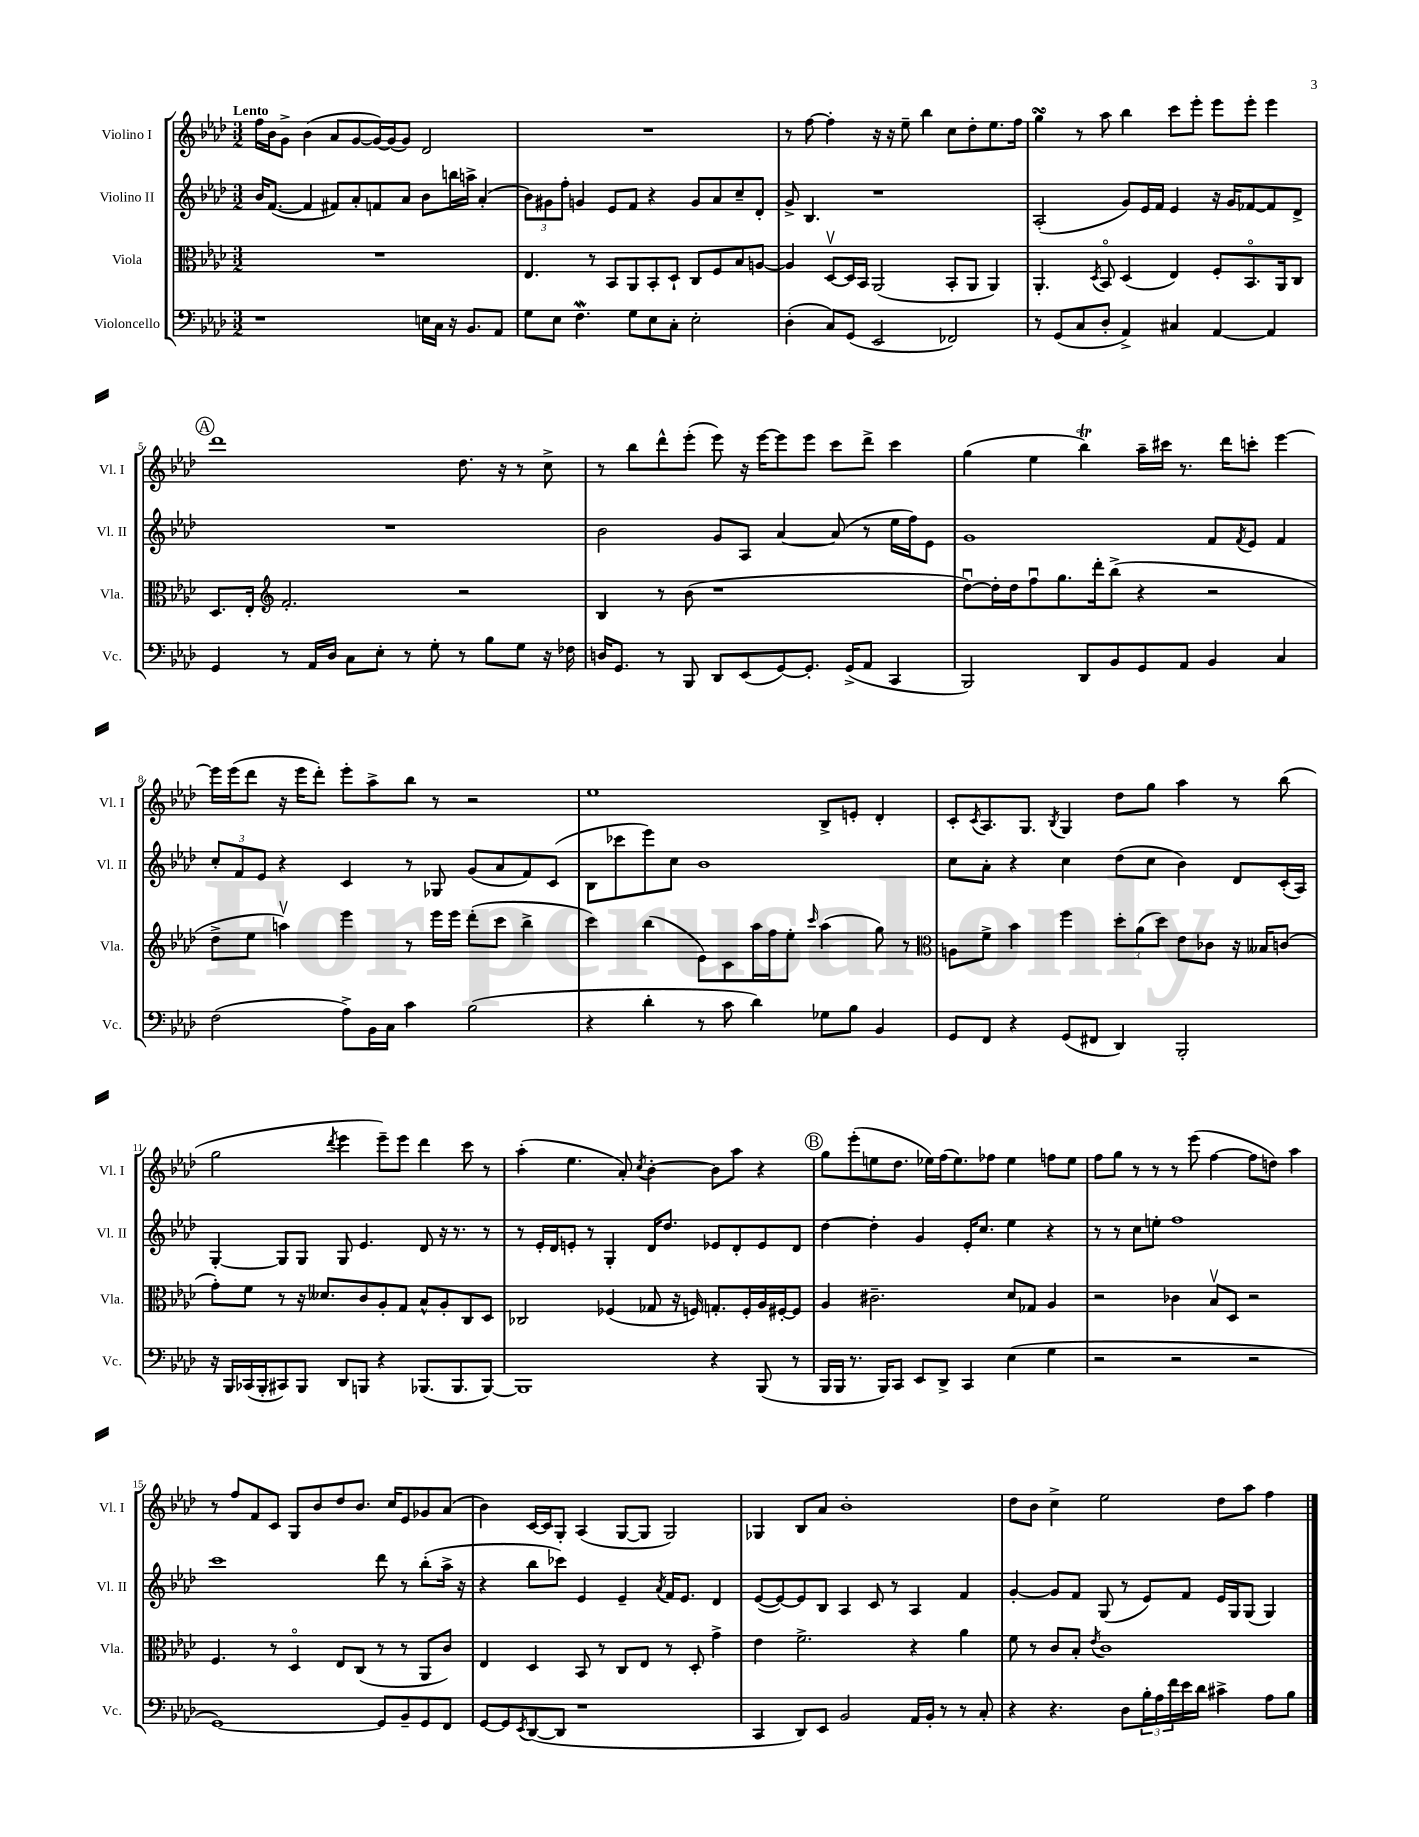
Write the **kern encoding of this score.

**kern	**kern	**kern	**kern
*staff4	*staff3	*staff2	*staff1
*clefF4	*clefC3	*clefG2	*clefG2
*k[b-e-a-d-]	*k[b-e-a-d-]	*k[b-e-a-d-]	*k[b-e-a-d-]
*M3/2	*M3/2	*M3/2	*M3/2
1r	1.r	16b-/LK	16ff\LL
.	.	([8.f/J	16b-\J
.	.	.	8g^\J
.	.	4f/]	(4b-\
.	.	8f#/L)	8a-/L
.	.	8a-'/	[8g/
.	.	8f/	16g/_L)
.	.	.	(16g/]J
.	.	8a-/J	8g/J)
16E\LL	.	8b-\L	2d-/
16C\JJ	.	.	.
16r	.	16bb\L	.
8.BB-/L	.	16aa^\JJ	.
.	.	(4a-'/	.
8AA-/J	.	.	.
=	=	=	=
8G\L	4.E-/	12b-\L)	1.r
.	.	12g#\	.
8E-\J	.	.	.
.	.	12ff'\J	.
4.F\	.	4g/	.
.	8r	.	.
.	8BB-/L	8e-/L	.
8G\L	8AA-/	8f/J	.
8E-\	8BB-'/	4r	.
8C'\J	8D-`/J	.	.
2E-'\	8C/L	8g/L	.
.	8F/	8a-/	.
.	8B-/	8cc~/	.
.	[8A/J	8d-'/J	.
=	=	=	=
(4D-'\	4A/]	8g^/	8r
.	.	4.B-/	[8ff\
8C/L)	[8D-v/L	.	4ff'\]
(8GG/J	16D-/]L	.	.
.	16BB-/JJ	.	.
2EE-/	(2AA-/	1r	16r
.	.	.	16r
.	.	.	8ee-~\
.	.	.	4bb-\
2FF-/)	8BB-'/L	.	8cc\L
.	8AA-/J	.	8dd-'\
.	4AA-/)	.	8.ee-\
.	.	.	16ff\Jk
=	=	=	=
8r	4.AA-'/	(2A-'/	4gg\
(8GG/L	.	.	.
8C/	.	.	8r
.	8qD-/	.	.
8D-'/J	8BB-o/	.	8aa-\
4AA-^/)	(4D-/	8g/L)	4bb-\
.	.	16e-/L	.
.	.	16f/JJ	.
4C#/	4E-/)	4e-/	8ccc\L
.	.	.	8eee-'\J
[4AA-/	8F'/L	16r	8eee-\L
.	.	16g/LK	.
.	8.BB-o/	[8f-/	8eee-'\J
4AA-/]	.	8f-/]	4eee-\
.	16AA-/k	.	.
.	8C/J	8d-^/J	.
=	=	=	=
4GG/	8.D-/L	1.r	1ddd-
.	16E-'/Jk	.	.
*	*clefG2	*	*
8r	2.f'/	.	.
16AA-/LL	.	.	.
16D-/JJ	.	.	.
8C\L	.	.	.
8E-'\J	.	.	.
8r	.	.	.
8G'\	.	.	.
8r	2r	.	8.dd-\
8B-\L	.	.	.
.	.	.	16r
8G\J	.	.	8r
16r	.	.	8cc^\
16F-\	.	.	.
=	=	=	=
16D/LK	4B-/	2b-\	8r
8.GG/J	.	.	.
.	.	.	8bb-\L
8r	8r	.	8ddd-^^\
8BBB-/	(8b-\	.	(8eee-'\J
8DD-/L	1r	8g/L	8eee-\)
(8EE-/	.	8A-/J	16r
.	.	.	[16eee-\LK
[8GG/)	.	[4a-/	8eee-\]
8.GG'/]J	.	.	8eee-\J
.	.	(8a-/]	8ccc\L
(16GG^/LK	.	.	.
8AA-/J	.	8r	8ddd-^\J
4CC/	.	16ee-\LL	4ccc\
.	.	16ff\J)	.
.	.	8e-\J	.
=	=	=	=
2BBB-/)	[8dd-u\L)	1g	(4gg\
.	16dd-'\]L	.	.
.	16dd-\J	.	.
.	8ffu\	.	4ee-\
.	8.gg\	.	.
8DD-/L	.	.	4bb-\)
.	16ddd-'\k	.	.
8BB-/	(8bb-^\J	.	.
8GG/	4r	.	16aa-~\LL
.	.	.	16ccc#\JJ
8AA-/J	.	.	8.r
4BB-/	2r	8f/L	.
.	.	.	16ddd-\LK
.	.	8qf/	.
.	.	8e-/J	8ccc'\J
4C/	.	4f/	[4eee-\
=	=	=	=
(2F\	8dd-^\L	12cc'/L	16eee-\]LL
.	.	.	(16eee-\J
.	.	12f/	.
.	8ee-\J	.	8ddd-\J
.	.	12e-/J	.
.	4aav\)	4r	16r
.	.	.	16eee-\LK
.	.	.	8ddd-'\J)
8A-^\L)	4eee-\	4c/	8eee-'\L
16BB-\L	.	.	8aa-^\
16C\JJ	.	.	.
4c\	8r	8r	8bb-\J
.	16eee-\LL	8G-/	8r
.	16eee-\JJ	.	.
(2B-\	(8ddd-'\L	(8g/L	2r
.	8ccc\J	8a-/	.
.	4bb-^\	8f/)	.
.	.	(8c/J	.
=	=	=	=
4r	4ccc\)	8B-\L	1ee-
.	.	8ccc-\	.
4d-'\	(4bb-\	8eee-\)	.
.	.	8cc\J	.
8r	8e-\L)	1b-	.
8c\	8c\	.	.
4d-\)	16aa-\L	.	.
.	16ff\J	.	.
.	8ee-'\J	.	.
.	16qqccc/	.	.
8G-\L	(4aa-\	.	8B-^/L
8B-\J	.	.	8e'/J
4BB-/	8gg\)	.	4d-'/
.	8r	.	.
=	=	=	=
*	*clefC3	*	*
8GG/L	8A\L	8cc\L	8c'/L
.	.	.	8qc/
8FF/J	8f^\J	8a-'\J	8.A-/
4r	4b-\	4r	.
.	.	.	8.G/J
.	.	.	8qB-/
(8GG/L	4ff\	4cc\	4G/
8FF#/J	.	.	.
4DD-/)	12dd-'\L	(8dd-\L	8dd-\L
.	(12a-\	.	.
.	.	8cc\J	8gg\J
.	12dd-\J)	.	.
2BBB-'/	8e-\L	4b-\)	4aa-\
.	8c-\J	.	.
.	16r	8d-/L	8r
.	16B--/LK	.	.
.	(8c/J	(16c'/L	(8bb-\
.	.	16A-/JJ)	.
=	=	=	=
16r	8g'\L)	[4G'/	2gg\
16BBB-/LL	.	.	.
(16CC-/	8f\J	.	.
16BBB-'/J	.	.	.
8CC#/)	8r	8G/]L	.
8BBB-/J	16r	8G/J	.
.	8.d--/L	.	.
.	.	.	8qddd-/
8DD-/L	.	8G/	4eee-\
8BBB/J	8c/	4.e-/	.
4r	8A-'/	.	8eee-~\L)
.	8G/J	.	8eee-\J
(8.BBB-/L	8B-^^/L	8d-/	4ddd-\
.	8A-'/	16r	.
8.BBB-/	.	8.r	.
.	8C/	.	8ccc\
[8BBB-/J)	8D-/J	8r	8r
=	=	=	=
1BBB-]	2C-/	8r	(4aa-'\
.	.	16e-'/LL	.
.	.	16d-/J	.
.	.	8e'/J	4.ee-\
.	.	8r	.
.	(4F-/	4G'/	.
.	.	.	8a-'/)
.	.	.	8qcc/
.	8G-/	16d-/LK	[4b-'\
.	.	8.dd-/J	.
.	16r	.	.
.	16F/)	.	.
4r	8.G'/L	8e-/L	8b-\]L
.	.	8d-'/	8aa-\J
.	16F'/L	.	.
(8BBB-/	16A-/	8e-/	4r
.	[16F#'/J	.	.
8r	8F#/]J	8d-/J	.
=	=	=	=
16BBB-/LL	4A-/	[4dd-\	8gg\L
16BBB-/JJ	.	.	.
8.r	.	.	(8eee-'\
.	2.c#~\	4dd-'\]	8ee\
16BBB-/LK)	.	.	.
8CC/J	.	.	8.dd-\J
8EE-/L	.	4g/	.
.	.	.	16ee-\LL)
8DD-^/J	.	.	(16ff\J
.	.	.	8.ee-\)
4CC/	.	16e-'/LK	.
.	.	8.cc/J	.
.	.	.	8ff-\J
(4E-\	8d-/L	4ee-\	4ee-\
.	8G-/J	.	.
4G\	4A-/	4r	8ff\L
.	.	.	8ee-\J
=	=	=	=
2r	2r	8r	8ff\L
.	.	8r	8gg\J
.	.	8cc\L	8r
.	.	8ee'\J	8r
2r	4c-\	1ff	8r
.	.	.	(8eee-\
.	8B-v/L	.	[4ff\
.	8D-/J	.	.
2r	2r	.	8ff\]L
.	.	.	8dd\J)
.	.	.	4aa-\
=	=	=	=
[1GG)	4.F/	1ccc	8r
.	.	.	8ff/L
.	.	.	8f/
.	8r	.	8c/J
.	4D-o/	.	8G/L
.	.	.	8b-/
.	8E-/L	.	8dd-/
.	(8C/J	.	8.b-/J
8GG/]L	8r	8ddd-\	.
.	.	.	16cc/LK
8BB-~/	8r	8r	8e-/
8GG/	8AA-/L	(8bb-'\L	8g-/
8FF/J	8c/J)	16aa-^\Jk	(8a-/J
.	.	16r	.
=	=	=	=
[8GG/L	4E-/	4r	4b-\)
8GG/]	.	.	.
8qEE-/	.	.	.
([8DD-/	4D-/	8bb-\L	[16c/LL
.	.	.	16c/]J
8DD-/]J	.	8ccc-\J)	8G'/J
1r	8BB-/	4e-/	(4A-/
.	8r	.	.
.	8C/L	4e-~/	[8G/L
.	8E-/J	.	8G/]J
.	.	8qa-/	.
.	8r	16f/LK	2G/)
.	.	8.e-/J	.
.	8D-'/	.	.
.	4g^\	4d-/	.
=	=	=	=
4CC/	4e-\	([8e-/L	4G-/
.	.	8e-/_)	.
8DD-/L)	2.f^\	8e-/]	8B-/L
8EE-/J	.	8B-/J	8a-/J
2BB-/	.	4A-/	1b-'
.	.	8c/	.
.	.	8r	.
16AA-/LL	4r	4A-/	.
16BB-'/JJ	.	.	.
8r	.	.	.
8r	4a-\	4f/	.
8C'/	.	.	.
=	=	=	=
4r	8f\	[4g'/	8dd-\L
.	8r	.	8b-\J
4.r	8c/L	8g/]L	4cc^\
.	8B-'/J	8f/J	.
.	8qe-/	.	.
.	1c	(8G/	2ee-\
8D-\L	.	8r	.
24B-'\L	.	8e-/L)	.
24A-\	.	.	.
24f\	.	.	.
16e-\	.	8f/J	.
16d-\JJ	.	.	.
4c#^\	.	16e-/LL	8dd-\L
.	.	16G/J	.
.	.	(8G/J	8aa-\J
8A-\L	.	4G/)	4ff\
8B-\J	.	.	.
==	==	==	==
*-	*-	*-	*-
